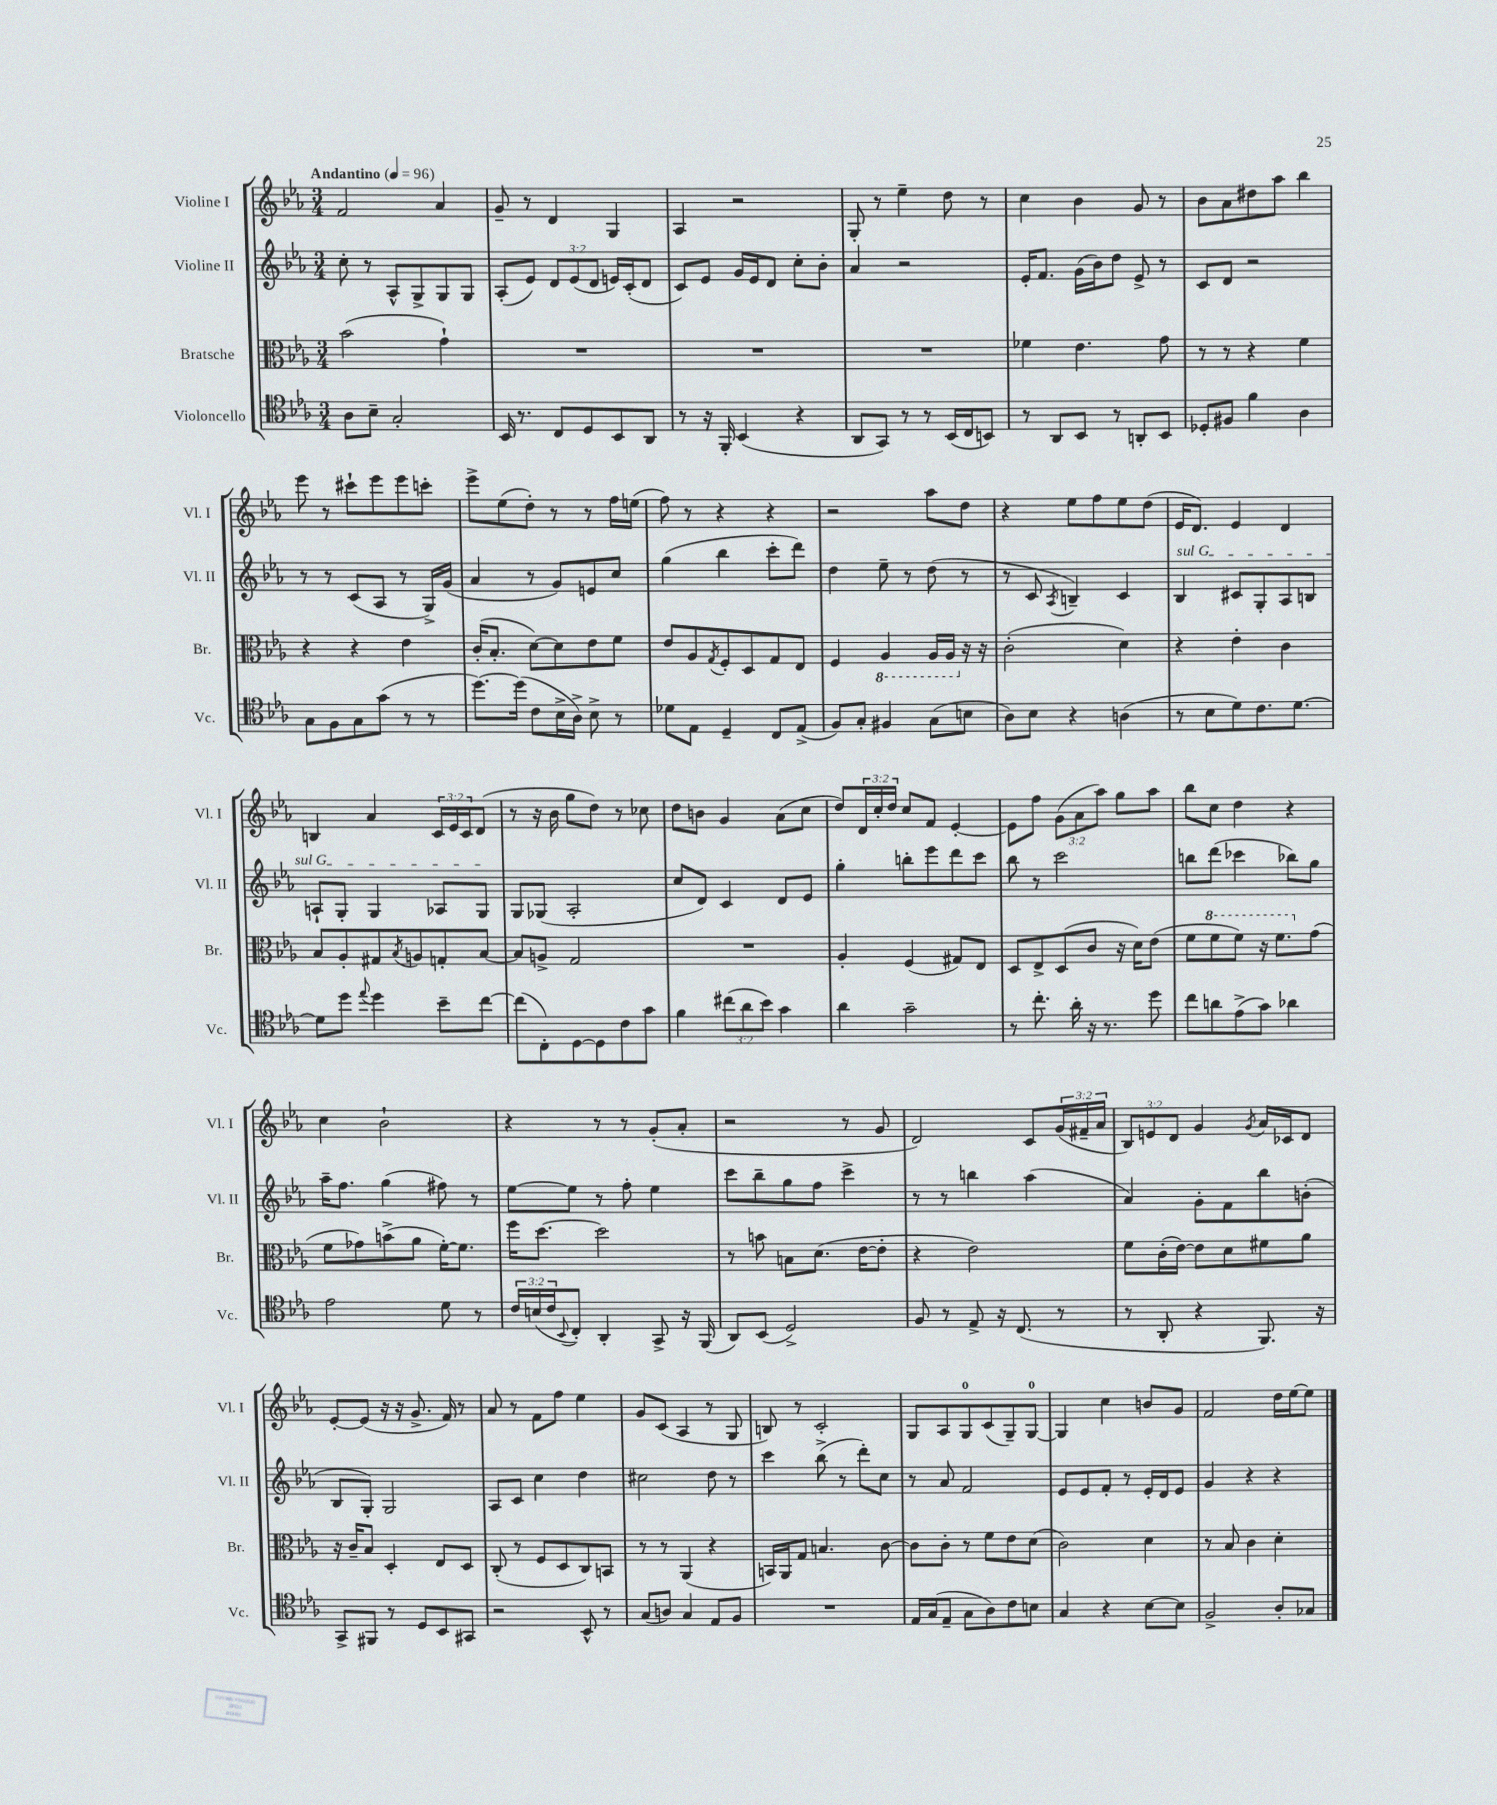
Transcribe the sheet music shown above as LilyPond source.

<<
\new StaffGroup <<
\new Staff = "s0" \with { instrumentName = "Violine I" shortInstrumentName = "Vl. I" } {
    \clef treble \key ees \major \numericTimeSignature \time 3/4 \override Staff.TupletNumber.text = #tuplet-number::calc-fraction-text \tempo "Andantino" 4 = 96
    f'2 aes'4 |
    g'8-- r8 d'4 g4 |
    aes4 r2 |
    g8-. r8 ees''4-- d''8 r8 |
    c''4 bes'4 g'8 r8 |
    bes'8 aes'8 dis''8 aes''8 bes''4 |
    ees'''8 r8 cis'''8-! ees'''8 ees'''8 c'''8-. |
    ees'''8-> ees''8( d''8-.) r8 r8 f''16 e''16( |
    f''8) r8 r4 r4 |
    r2 aes''8 d''8 |
    r4 ees''8 f''8 ees''8 d''8( |
    ees'16 d'8.) ees'4 d'4 |
    b4 aes'4 \tuplet 3/2 { c'16 ees'16 c'16 } d'8( |
    r8 r16 bes'16 g''8 d''8) r8 ces''8 |
    d''8 b'8 g'4 aes'8( c''8 |
    d''8) \tuplet 3/2 { d'16 c''16-. d''16 } c''8 f'8 ees'4~-. |
    ees'8 f''8 \tuplet 3/2 { g'8( aes'8 aes''8) } g''8 aes''8 |
    bes''8 c''8 d''4 r4 |
    c''4 bes'2-! |
    r4 r8 r8 g'8-.( aes'8-. |
    r2 r8 g'8 |
    d'2) c'8 \tuplet 3/2 { g'16( fis'16-- aes'16 } |
    \tuplet 3/2 { bes8) e'8 d'8 } g'4 \acciaccatura { g'8 } aes'16 ces'16 d'8 |
    ees'8~-. ees'8( r16 r16 g'8.-> f'16) r8 |
    aes'8 r8 f'8 f''8 ees''4 |
    g'8 c'8( aes4 r8 g8 |
    b8) r8 c'2-. |
    g8 aes8 g8-0 c'8( g8--) g8-0~ |
    g4 c''4 b'8 g'8 |
    f'2 d''16 ees''16~ ees''8 \bar "|." |
}
\new Staff = "s1" \with { instrumentName = "Violine II" shortInstrumentName = "Vl. II" } {
    \clef treble \key ees \major \numericTimeSignature \time 3/4 \override Staff.TupletNumber.text = #tuplet-number::calc-fraction-text
    c''8-. r8 aes8-^ g8-> g8 g8 |
    aes8-.( ees'8) \tuplet 3/2 { d'8 ees'8( d'8 } e'16) c'16-.( d'8 |
    c'8) ees'8 g'16 ees'16 d'8 c''8-. bes'8-. |
    aes'4 r2 |
    ees'16-. f'8. g'16( bes'16) d''8 ees'8-> r8 |
    c'8 d'8 r2 |
    r8 r8 c'8( aes8 r8 g16->) g'16( |
    aes'4 r8 g'8) e'8 c''8 |
    g''4( bes''4 c'''8-. d'''8) |
    d''4 ees''8-- r8 d''8( r8 |
    r8 c'8 \acciaccatura { aes8 } b4--) c'4 |
    \once \override TextSpanner.bound-details.left.text = \markup { \italic "sul G" } bes4\startTextSpan cis'8 g8-. aes8 b8 |
    a8-! g8-. g4 aes8 g8\stopTextSpan |
    g8 ges8( aes2-. |
    c''8 d'8) c'4 d'8 ees'8 |
    g''4-. b''8-. ees'''8 d'''8 c'''8 |
    bes''8 r8 c'''2 |
    b''8 d'''8( ces'''4 bes''8) g''8 |
    aes''16-- f''8. g''4( fis''8) r8 |
    ees''8~ ees''8 r8 f''8-. ees''4 |
    c'''8 bes''8-- g''8 f''8 c'''4-> |
    r8 r8 b''4 aes''4( |
    aes'4) g'8-. f'8 bes''8 b'8-.( |
    bes8 g8-.) g2 |
    aes8 c'8 c''4 d''4 |
    cis''2 d''8 r8 |
    c'''4 bes''8->( r8 d'''8-.) c''8 |
    r8 aes'8 f'2 |
    ees'8 ees'8 f'8-. r8 ees'16-. d'16 ees'8 |
    g'4 r4 r4 \bar "|." |
}
\new Staff = "s2" \with { instrumentName = "Bratsche" shortInstrumentName = "Br." } {
    \clef alto \key ees \major \numericTimeSignature \time 3/4
    bes'2( g'4-!) |
    R2. |
    R2. |
    R2. |
    fes'4 ees'4. g'8 |
    r8 r8 r4 f'4 |
    r4 r4 ees'4 |
    c'16-.( bes8.-. d'8~) d'8 ees'8 f'8 |
    ees'8 aes8 \acciaccatura { g8 } f8-. d8 g8 ees8 |
    f4 \ottava #-1 aes,4 aes,16 aes,16 \ottava #0 r16 r16 |
    c'2-.( d'4) |
    r4 ees'4-. c'4 |
    bes8 aes8-. gis8 \acciaccatura { bes8 } a8 g8-. bes8~ |
    bes8 a8-> g2 |
    R2. |
    aes4-. f4( gis8) ees8 |
    d8 ees8-> d8( c'8 r16 d'16) ees'8( |
    f'8 \ottava #1 f''8 f''8) r16 f''8. \ottava #0 g'8( |
    f'8 ges'8) b'8->( aes'8 f'16~-.) f'8. |
    f''16 d''8.~ d''2 |
    r8 b'8 b8 d'8.( ees'16~ ees'8-. |
    r4 ees'2) |
    f'8 c'16-.( ees'16~) ees'8 d'8 fis'8 aes'8 |
    r16 c'16-- bes8 d4-. ees8 d8 |
    c8-.( r8 f8 d8 c8) b,8 |
    r8 r8 aes,4( r4 |
    b,16) aes,16 g8 b4. c'8~ |
    c'8 c'8-. r8 f'8 ees'8 d'8( |
    c'2) d'4 |
    r8 bes8 c'4 d'4-. \bar "|." |
}
\new Staff = "s3" \with { instrumentName = "Violoncello" shortInstrumentName = "Vc." } {
    \clef tenor \key ees \major \numericTimeSignature \time 3/4 \override Staff.TupletNumber.text = #tuplet-number::calc-fraction-text
    aes8 bes8-- g2-. |
    bes,16 r8. c8 d8 bes,8 aes,8 |
    r8 r16 f,16-. bes,4( r4 |
    aes,8 g,8) r8 r8 bes,16( c16 b,8) |
    r8 aes,8 bes,8 r8 a,8-. bes,8 |
    des8-. fis8 f'4 aes4 |
    g8 f8 g8 g'8( r8 r8 |
    d''8.~) d''16( c'8 bes16-> aes16->) bes8-> r8 |
    des'8 ees8 d4-- c8 ees8->( |
    f8) g8-. fis4 g8( b8 |
    aes8) bes8 r4 a4( |
    r8 bes8 d'8) c'8. d'8.~ |
    d'8 d''8 \appoggiatura { ees''8 } d''4 bes'8-- c''8~ |
    c''8( c8-.) d8~ d8 c'8 g'8 |
    f'4 \tuplet 3/2 { cis''8( aes'8 bes'8) } g'4 |
    aes'4 g'2-- |
    r8 c''8.-. aes'16-. r16 r8. d''8 |
    c''8 a'8 ees'8->( g'8) aes'4 |
    ees'2 d'8 r8 |
    \tuplet 3/2 { c'16 b16( c'16 } \appoggiatura { bes,8 } c8-.) aes,4-. g,8-> r16 f,16( |
    aes,8) bes,8( d2->) |
    f8 r8 ees8-> r16 c8.( r8 |
    r8 aes,8-. r4 f,8.) r16 |
    g,8-> fis,8 r8 d8 bes,8 gis,8 |
    r2 bes,8-^ r8 |
    g8( a8) g4 ees8 f8 |
    R2. |
    ees16 g16( ees8-- g8 aes8) c'8 b8 |
    g4 r4 bes8~ bes8 |
    f2-> aes8-. ges8 \bar "|." |
}
>>
>>
\layout { \context { \Score \remove "Bar_number_engraver" } }
